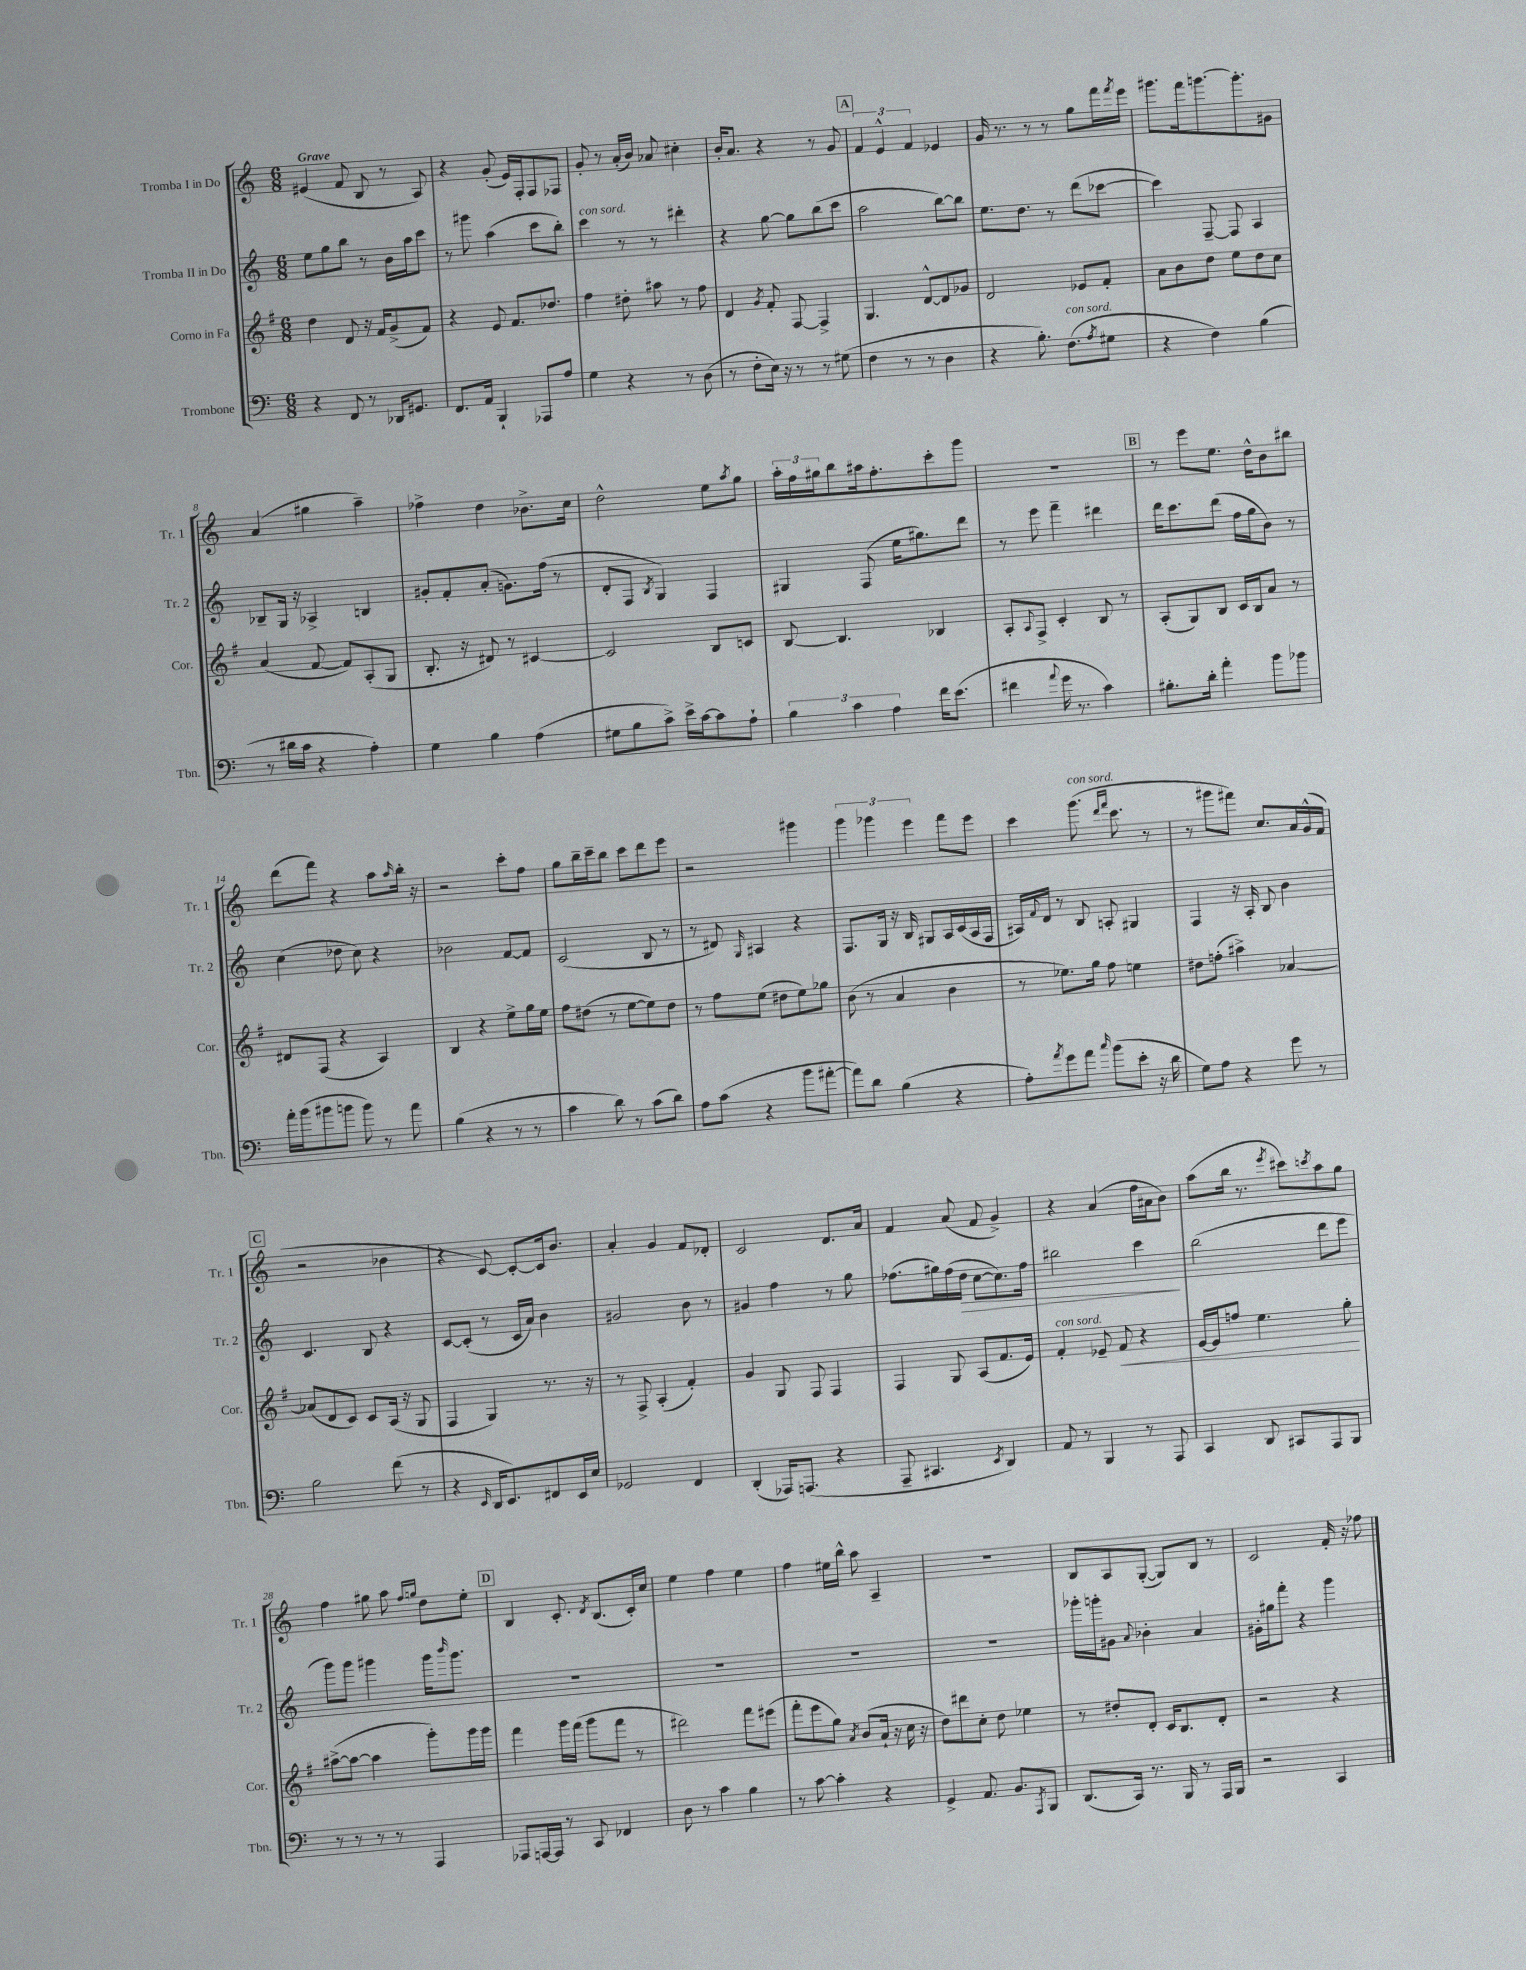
<<
\new StaffGroup <<
\new Staff = "s0" \with { instrumentName = "Tromba I in Do" shortInstrumentName = "Tr. 1" } {
    \clef treble \key c \major \numericTimeSignature \time 6/8 \tempo "Grave"
    eis'4( f'8 b8 r8 a8) |
    r4 g'8-.( e'16) f16-. f8 fes8 |
    g'8-. r8 a'16-.( b'16) aes'8 cis''4-. |
    b'16-. a'8. r4 r8 g'8 |
    \mark \markup { \box "A" } \tuplet 3/2 { f'4 e'4-^ f'4 } ees'4 |
    g'16 r8. r8 r8 g''8 f'''16 \acciaccatura { f'''8 } e'''16 |
    gis'''8. f'''16 g'''8.~ g'''8.-. gis'8 |
    a'4( gis''4 a''4--) |
    fes''4-> d''4 bes'8.-> c''16 |
    d''2-^ e''8 \acciaccatura { a''8 } g''8 |
    \tuplet 3/2 { a''16-. f''16 gis''16 } b''8 ais''16 f''8.-. c'''8-. g'''8 |
    R2. |
    \mark \markup { \box "B" } r8 e'''8 e''8. d''16-^ b'8 bis''8 |
    d'''8( f'''8) r4 a''8 \grace { a''16 } b''16-. r16 |
    r2 c'''8-. f''8 |
    g''8 b''16-- c'''16-- b''8 c'''8 d'''8 e'''8 |
    r2 gis'''4 |
    \tuplet 3/2 { g'''4 ges'''4 e'''4 } f'''8 e'''8 |
    c'''4 g'''8.^\markup { \italic "con sord." }( \grace { d'''16 f'''16 } c'''8. r8 |
    r8 gis'''8 fis'''8) c''8. a'16 g'16-^( f'16 |
    \mark \markup { \box "C" } r2 bes'4 |
    r4 c'8~) c'8~-. c'16 b'8. |
    a'4-. g'4 f'8 des'8-. |
    c'2 d'8. a'16 |
    f'4 a'8( f'8 g'4->) |
    r4 a'4( f''16 ais'16 b'8) |
    a''8( b''16 r8. \acciaccatura { e'''8 } cis'''8) \acciaccatura { c'''8 } a''8 g''8 |
    f''4 gis''8 a''8 \grace { f''16 g''16 } d''8 e''8-. |
    \mark \markup { \box "D" } b4 c'8.-. \acciaccatura { d'8 } b8.( c'16-.) c''16 |
    e''4 f''4 e''4 |
    f''4 eis''16 b''16-^ a''8 a4-- |
    R2. |
    b8 a8 g8~-.( g8) b8 r8 |
    c'2 f'16-. r16 fes''8 \bar "|." |
}
\new Staff = "s1" \with { instrumentName = "Tromba II in Do" shortInstrumentName = "Tr. 2" } {
    \clef treble \key c \major \numericTimeSignature \time 6/8
    e''8 g''8 b''8 r8 b'16 a''16 c'''8 |
    r8 gis'''8 a''4( c'''8 b''8-.) |
    c'''4^\markup { \italic "con sord." } r8 r8 dis'''4-. |
    r4 g''8~ g''8 b''8( c'''8 |
    \mark \markup { \box "A" } a''2 b''8~) b''8 |
    e''8. d''8. r8 d'''8( ces'''8~ |
    ces'''4) f8~-- f8 a4 |
    bes8-- g16 r16 aes4-> b4 |
    gis'8-. f'8-. a'8-.( g'8.) f''16( r8 |
    d'8-. f8 \acciaccatura { b8 } g4) f4 |
    gis4 f8( e''16 gis''8.) d'''8 |
    r8 e'''8 f'''4-- dis'''4 |
    \mark \markup { \box "B" } d'''16 c'''8. d'''8( f''16 g''16 b'8) r8 |
    c''4( des''8 c''8) r4 |
    bes'2 f'8~ f'8 |
    c'2( b8 r8 |
    r8 dis'8) \grace { g16 } ais4 r4 |
    f8. g16 r16 b16 gis8 a16 c'16( a16 f16 |
    ais16) \appoggiatura { f'8 } d'16 r8 b8 a8-. gis4 |
    f4 r16 a16-. b8 b'4 |
    \mark \markup { \box "C" } c'4. b8 r4 |
    c'8~ c'8-.( r8 c'16 a'16) b'4 |
    gis'2 b'8 r8 |
    gis'4 f''4 r8 g''8 |
    fes''8.( gis''16) fes''16( d''16\> c''8~ c''8.) fes''16 |
    bis''2 c'''4\! |
    b''2( d'''8 e'''8 |
    g'''8) g'''8 gis'''4 gis'''16 \grace { b'''16 } gis'''8. |
    \mark \markup { \box "D" } R2. |
    R2. |
    R2. |
    R2. |
    ges'''16-. g'''16-. gis'8 \appoggiatura { a'8 } bes'4-. a'4 |
    gis'16-. gis''16 f'''8-. r4 g'''4 \bar "|." |
}
\new Staff = "s2" \with { instrumentName = "Corno in Fa" shortInstrumentName = "Cor." } {
    \clef treble \key g \major \numericTimeSignature \time 6/8
    d''4 d'8 r16 fis'16 g'8->( fis'8) |
    r4 e'8 fis'8. des''8. |
    fis''4 dis''8-. ais''8 r8 fis''8 |
    d'4 \acciaccatura { g'8 } fis'8-. fis8~ fis4-> |
    \mark \markup { \box "A" } g4. d'8~-^ d'8 ges'8 |
    d'2 ees'8 fis'8-. |
    a'8 b'8 d''8 e''8 d''8 c''8 |
    a'4( fis'8~ fis'8) a8-.( g8 |
    b8.-. r16 dis'8) r8 cis'4~ |
    cis'2 b8 c'8 |
    b8~ b4. bes4 |
    a8-. \appoggiatura { a8 } fis8-> c'4-. b8 r8 |
    \mark \markup { \box "B" } a8-.( g8) b8 c'16 b16 a'8 r8 |
    dis'8 fis8( r4 a4) |
    b4 r4 e''8-> g''16 e''16 |
    fis''8 dis''8( r8 e''8~ e''8) dis''8 |
    r8 fis''8 e''8( dis''8 e''8) ges''8 |
    b'8( r8 a'4 b'4 |
    r8 ees''8.) g''16 fis''8 e''4 |
    dis''8 f''8-.( ais''4->) aes'4~ |
    \mark \markup { \box "C" } aes'8( d'8 c'8) c'8 a16( r16 g8 |
    fis4 g4) r8. r16 |
    r8 fis8-> a4-.( fis'4-.) |
    g'4 g8 fis8 fis4 |
    fis4 g8 a8( fis'8. e'16) |
    fis'4-.^\markup { \italic "con sord." } ees'8-- fis'8\< r4 |
    e'16~ e'16 f''8 e''4. g''8-.\! |
    ais''8~->( ais''8~ ais''4 g'''8-.) g'''16 g'''16 |
    \mark \markup { \box "D" } fis'''4 g'''16 fis'''16( g'''8 fis'''8 r8 |
    dis'''2) fis'''8 eis'''8( |
    fis'''8-. e'''8 g''8) \acciaccatura { a'8 } b'8( a'16-! r16 c''16 r16 |
    d''8) dis'''8 c''8-. d''8 ees''4 |
    r8 dis''8-. d'8-. c'16 b8. d'8-. |
    r2 r4 \bar "|." |
}
\new Staff = "s3" \with { instrumentName = "Trombone" shortInstrumentName = "Tbn." } {
    \clef bass \key c \major \numericTimeSignature \time 6/8
    r4 f,8 r8 des,16 gis,8. |
    f,8. a,16 b,,4-! aes,,8 a8 |
    g4 r4 r8 d8( |
    r8 f8-. e16) r16 r8 r8 gis8( |
    \mark \markup { \box "A" } f4 r8 r8 d4 |
    r4 b8.-.) f8.^\markup { \italic "con sord." }( \acciaccatura { a8 } gis8 |
    r4 f4) b4( |
    r8 dis'16 c'16 r4 a4-.) |
    g4 b4 a4( |
    gis8 b8 c'8->) e'16-> c'16~ c'8 a8-! |
    \tuplet 3/2 { b4 c'4 a4 } f'16 e'8.( |
    fis'4 \appoggiatura { a'8 } g'16 r8. c'4) |
    \mark \markup { \box "B" } bis8.-. d'16-. a'4-. b'8 bes'8 |
    a'16-. b'16( bis'8 b'8 b'8) r8 a'8 |
    b4( r4 r8 r8 |
    c'4 d'8) r8 c'8( d'8) |
    a8 c'8( r4 b'8 ais'8~-. |
    ais'8) d'8 b4( r4 |
    a8-.) \acciaccatura { a'8 } g'8 a'8 \grace { c''16 } b'8( e'8-. r16 d'16 |
    g8) a8 r4 g'8 r8 |
    \mark \markup { \box "C" } b2 f'8( r8 |
    r4 \grace { e,16 } d,16 e,8.) fis,8 e,16 e16 |
    ges,2 f,4 |
    d,4-.( aes,,16) a,,8.( r4 |
    a,,8-- cis,4. \acciaccatura { e,8 } d,4) |
    a,8 r8 b,,4 r8 a,,8 |
    c,4 d,8 cis,8 a,,8 b,,8 |
    r8 r8 r8 r8 a,,4 |
    \mark \markup { \box "D" } aes,,8 a,,16~ a,,16 r8 c,8 fes,4 |
    d8 r8 c'4 b4 |
    r8 c'8~ c'4-. r4 |
    g,4-> a,8. b,8. \acciaccatura { a,,8 } b,,8 |
    d,8.( c,16) r8. b,,16 r8 a,,16 b,,16 |
    r2 c,4 \bar "|." |
}
>>
>>
